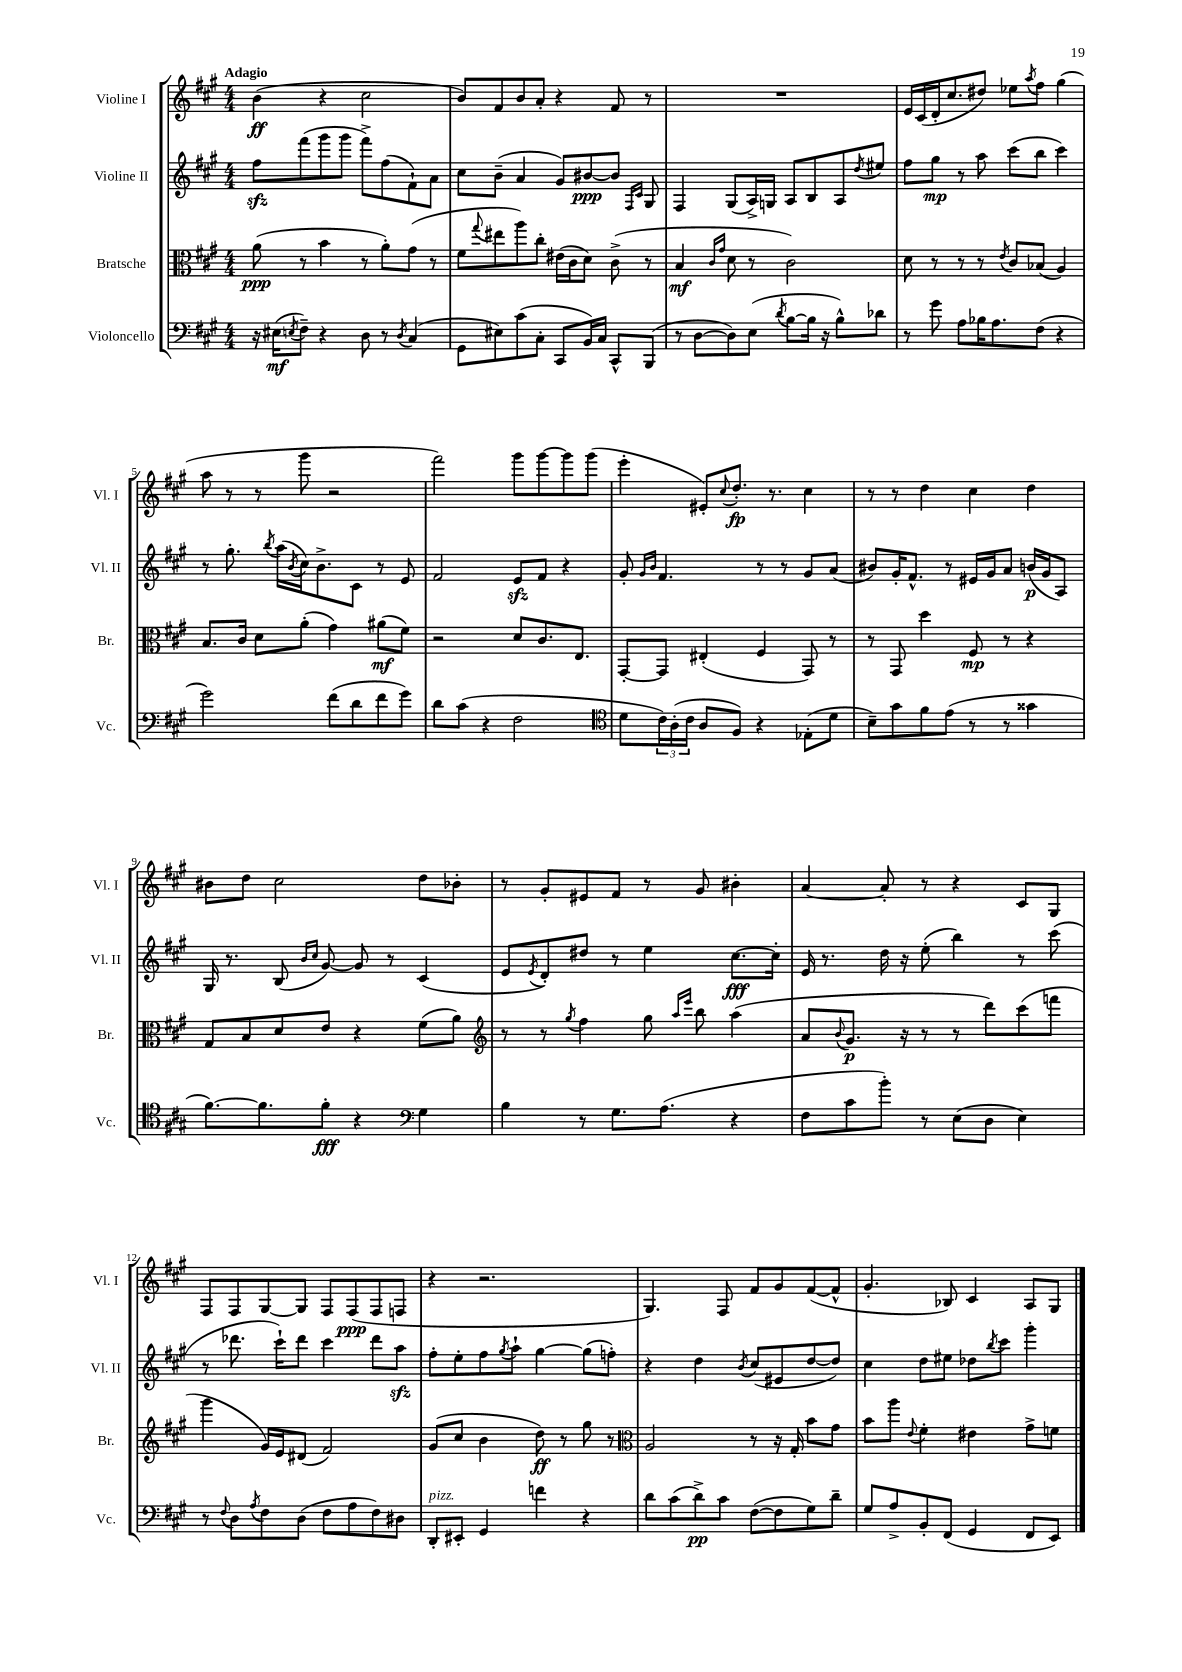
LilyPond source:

<<
\new StaffGroup <<
\new Staff = "s0" \with { instrumentName = "Violine I" shortInstrumentName = "Vl. I" } {
    \clef treble \key a \major \numericTimeSignature \time 4/4 \tempo "Adagio"
    b'4\ff( r4 cis''2 |
    b'8) fis'8 b'8 a'8-. r4 fis'8 r8 |
    R1 |
    e'16 cis'16( d'16-. cis''8. dis''8) ees''8 \acciaccatura { a''8 } fis''8 gis''4( |
    a''8 r8 r8 gis'''8 r2 |
    fis'''2) gis'''8 gis'''8~ gis'''8 gis'''8( |
    e'''4-. eis'8-.) \appoggiatura { cis''8 } d''8.-.\fp r8. cis''4 |
    r8 r8 d''4 cis''4 d''4 |
    bis'8 d''8 cis''2 d''8 bes'8-. |
    r8 gis'8-. eis'8 fis'8 r8 gis'8 bis'4-. |
    a'4~ a'8-. r8 r4 cis'8 gis8 |
    fis8 fis8 gis8~ gis8 fis8 fis8\ppp( fis8 f8 |
    r4 r2. |
    gis4.) fis8 fis'8 gis'8 fis'8~( fis'8-^ |
    gis'4.-. bes8) cis'4 a8 gis8 \bar "|." |
}
\new Staff = "s1" \with { instrumentName = "Violine II" shortInstrumentName = "Vl. II" } {
    \clef treble \key a \major \numericTimeSignature \time 4/4
    fis''8\sfz fis'''8( gis'''8 gis'''8 fis'''8->) fis''8( fis'8-!) a'8 |
    cis''8 b'8--( a'4 gis'8) bis'8~\ppp bis'8 \grace { fis16 cis'16 } gis8 |
    fis4 gis8( a16->) g16 a8 b8 a8 \acciaccatura { d''8 } eis''8 |
    fis''8 gis''8\mp r8 a''8 cis'''8( b''8 cis'''4) |
    r8 gis''8.-. \acciaccatura { b''8 } a''16( \acciaccatura { b'8 } cis''16) b'8.-> cis'8 r8 e'8 |
    fis'2 e'8\sfz fis'8 r4 |
    gis'8-. \grace { gis'16 b'16 } fis'4. r8 r8 gis'8 a'8( |
    bis'8) gis'16-. fis'8.-^ r8 eis'16 gis'16 a'8 b'16\p( gis'16 a8) |
    gis16 r8. b8( \grace { b'16 cis''16 } gis'8~) gis'8 r8 cis'4( |
    e'8 \acciaccatura { e'8 } d'8-.) dis''8 r8 e''4 cis''8.~\fff cis''16-. |
    e'16 r8. d''16 r16 e''8-.( b''4) r8 cis'''8( |
    r8 des'''8. cis'''16-!) des'''8 cis'''4 des'''8 a''8\sfz |
    fis''8-. e''8-. fis''8 \acciaccatura { gis''8 } a''8-! gis''4~ gis''8( f''8-.) |
    r4 d''4 \acciaccatura { b'8 } cis''8( eis'8 d''8~ d''8) |
    cis''4 d''8 eis''8 des''8 \acciaccatura { b''8 } cis'''8 gis'''4-. \bar "|." |
}
\new Staff = "s2" \with { instrumentName = "Bratsche" shortInstrumentName = "Br." } {
    \clef alto \key a \major \numericTimeSignature \time 4/4
    a'8\ppp( r8 b'4 r8 a'8-.) gis'8( r8 |
    fis'8 \appoggiatura { gis''8 } eis''8 a''8) cis''8-. eis'16( cis'16 d'8) cis'8->( r8 |
    b4\mf \grace { cis'16 gis'16 } d'8 r8 cis'2) |
    d'8 r8 r8 r8 \acciaccatura { e'8 } cis'8 bes8( a4) |
    b8. cis'16 d'8 a'8-.( gis'4) ais'8\mf( fis'8) |
    r2 d'8 cis'8. e8. |
    gis,8~-. gis,8 eis4-.( fis4 gis,8) r8 |
    r8 gis,8 d''4 fis8\mp r8 r4 |
    gis8 b8 d'8 e'8 r4 fis'8( a'8) |
    \clef treble r8 r8 \acciaccatura { gis''8 } fis''4 gis''8 \grace { a''16 e'''16 } b''8 a''4( |
    a'8 \appoggiatura { b'8 } gis'8.\p r16 r8 r8 d'''8) cis'''8( f'''8 |
    gis'''4 gis'16) e'16 dis'8( fis'2) |
    gis'8( cis''8 b'4 d''8\ff) r8 gis''8 r8 |
    \clef alto a2 r8 r16 gis16-. b'8 gis'8 |
    b'8 a''8 \appoggiatura { e'8 } fis'4-. eis'4 gis'8-> f'8 \bar "|." |
}
\new Staff = "s3" \with { instrumentName = "Violoncello" shortInstrumentName = "Vc." } {
    \clef bass \key a \major \numericTimeSignature \time 4/4
    r16 eis16\mf( \acciaccatura { e8 } fis8--) r4 d8 r8 \acciaccatura { d8 } cis4( |
    gis,8 eis8) cis'8( cis8-. cis,8 b,16) cis16 cis,8-^ b,,8( |
    r8 d8~ d8) e8( \acciaccatura { d'8 } b8~ b16 r16 b8-^) des'8 |
    r8 gis'8 a8 bes16 a8. fis8( r4 |
    gis'2) fis'8( d'8 fis'8 gis'8) |
    d'8 cis'8( r4 fis2 |
    \clef tenor d'8 \tuplet 3/2 { cis'16) a16-.( cis'16 } a8 fis8) r4 ees8-.( d'8 |
    b8--) gis'8 fis'8 e'8( r8 r8 gisis'4 |
    fis'8.~) fis'8. fis'8-.\fff r4 \clef bass gis4 |
    b4 r8 gis8. a8.( r4 |
    fis8 cis'8 b'8-.) r8 e8( d8 e4) |
    r8 \appoggiatura { fis8 } d8 \acciaccatura { a8 } fis8 d8( fis8 a8 fis8) dis8 |
    d,8-.^\markup { \italic "pizz." } eis,8-. gis,4 f'4 r4 |
    d'8 cis'8( d'8->\pp) cis'8 fis8~( fis8 gis8) d'8-- |
    gis8 a8-> b,8-. fis,8( gis,4 fis,8 e,8) \bar "|." |
}
>>
>>
